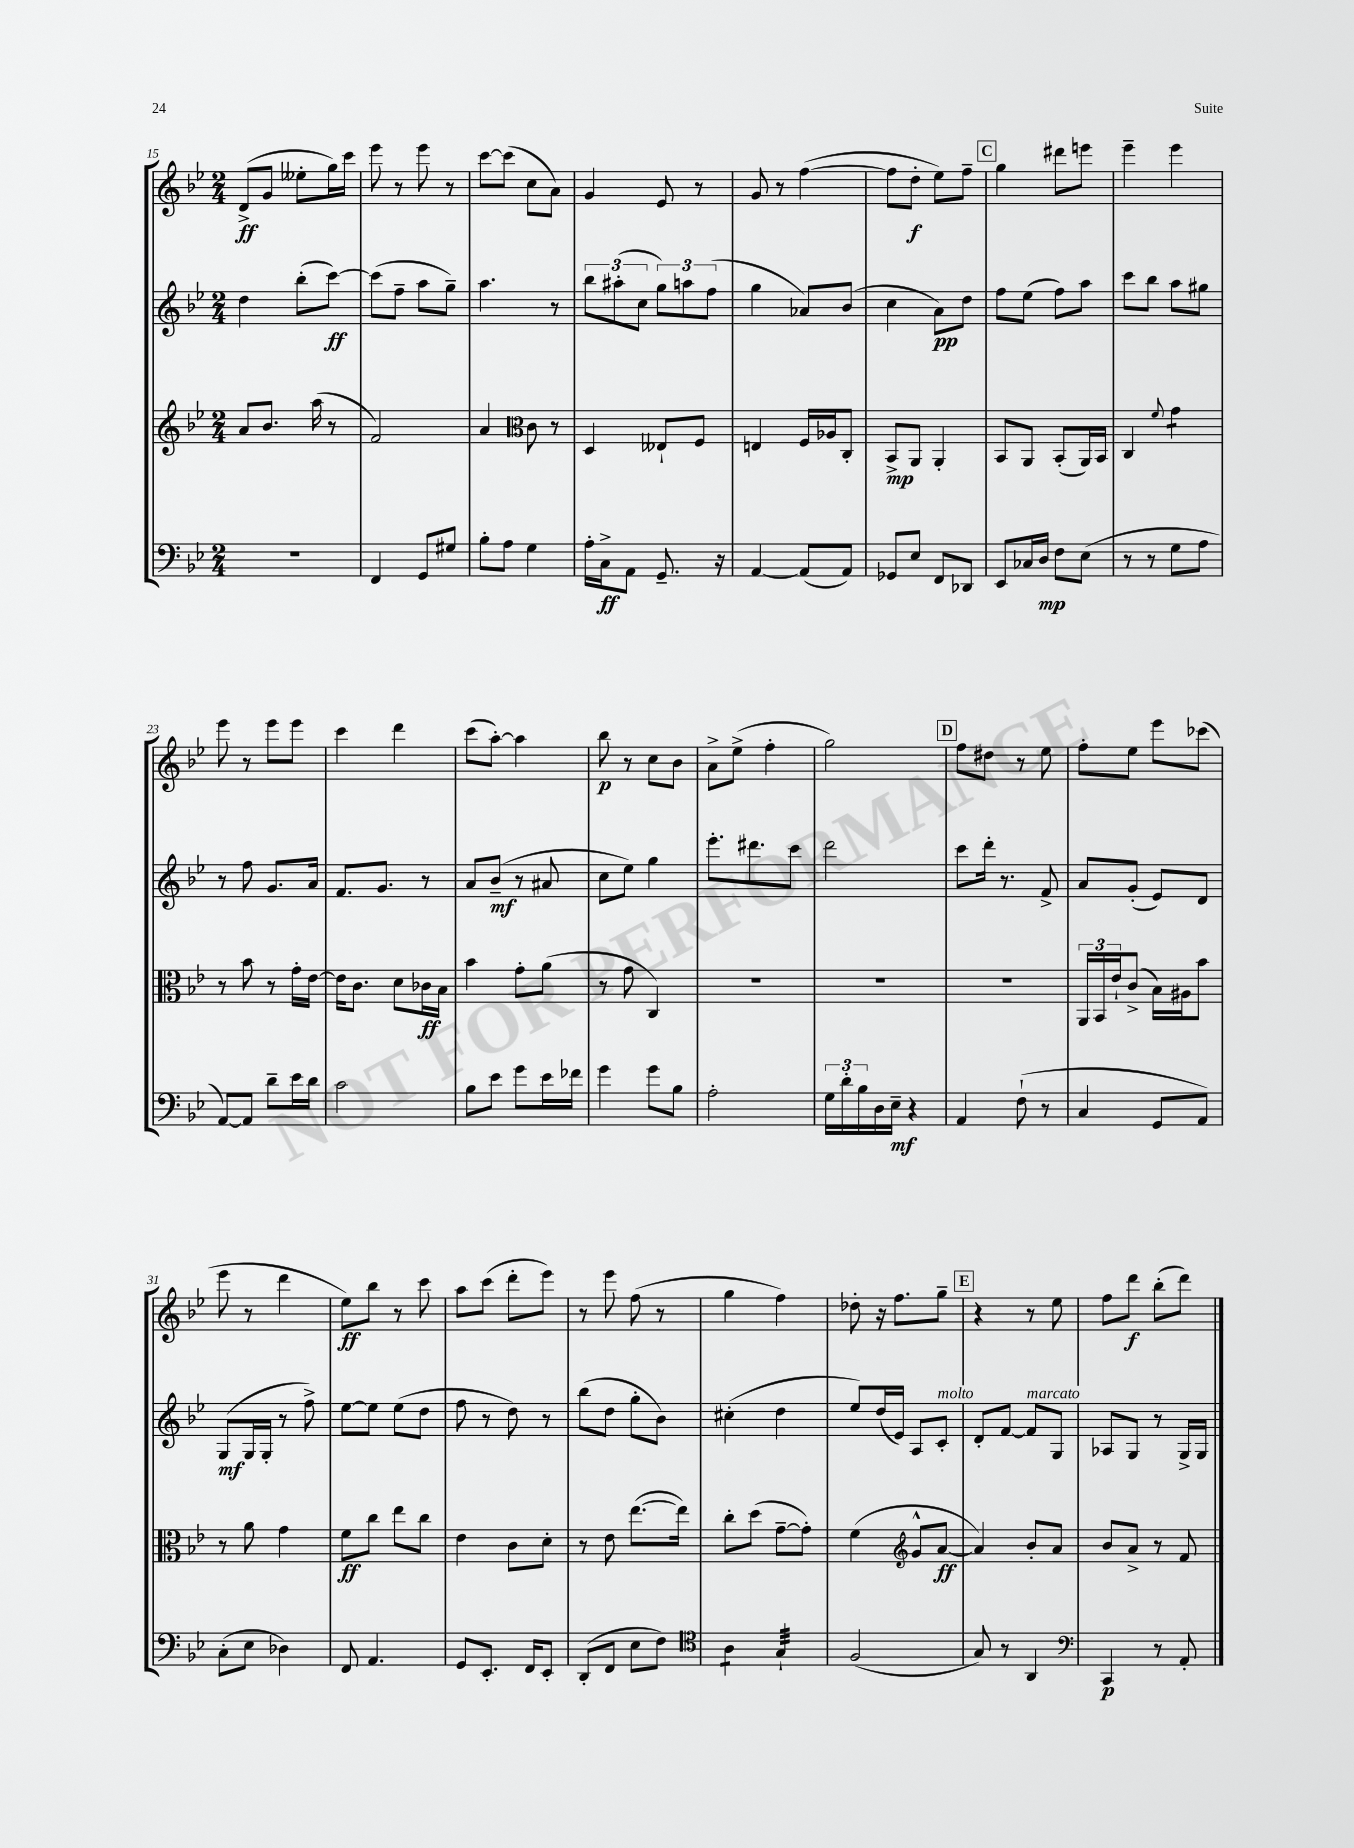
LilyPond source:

<<
\new StaffGroup <<
\new Staff = "s0" {
    \clef treble \key bes \major \numericTimeSignature \time 2/4
    d'8->\ff( g'8 eeses''8-. g''16) c'''16 |
    ees'''8 r8 ees'''8 r8 |
    c'''8~ c'''8( c''8 a'8) |
    g'4 ees'8 r8 |
    g'8 r8 f''4~( |
    f''8 d''8-.\f ees''8) f''8-- |
    \mark \markup { \box "C" } g''4 dis'''8 e'''8 |
    ees'''4-- ees'''4 |
    ees'''8 r8 ees'''8 ees'''8 |
    c'''4 d'''4 |
    c'''8( a''8~-.) a''4 |
    bes''8\p r8 c''8 bes'8 |
    a'8-> ees''8->( f''4-. |
    g''2) |
    \mark \markup { \box "D" } f''8 dis''8 r8 ees''8 |
    f''8-. ees''8 ees'''8 ces'''8( |
    ees'''8 r8 d'''4 |
    ees''8\ff) bes''8 r8 c'''8 |
    a''8 c'''8( d'''8-. ees'''8) |
    r8 ees'''8 f''8( r8 |
    g''4 f''4) |
    des''8-. r16 f''8. g''8-- |
    \mark \markup { \box "E" } r4 r8 ees''8 |
    f''8 d'''8\f bes''8-.( d'''8) \bar "|." |
}
\new Staff = "s1" {
    \clef treble \key bes \major \numericTimeSignature \time 2/4
    d''4 bes''8-.( c'''8~\ff) |
    c'''8( f''8-- a''8 g''8--) |
    a''4. r8 |
    \tuplet 3/2 { bes''8 ais''8-.( c''8 } \tuplet 3/2 { g''8) a''8 f''8( } |
    g''4 aes'8) bes'8( |
    c''4 a'8\pp) d''8 |
    \mark \markup { \box "C" } f''8 ees''8( f''8) a''8 |
    c'''8 bes''8 a''8 gis''8 |
    r8 f''8 g'8. a'16 |
    f'8. g'8. r8 |
    a'8 bes'8--\mf( r8 ais'8 |
    c''8 ees''8) g''4 |
    ees'''8.-. dis'''8. c'''8 |
    d'''2 |
    \mark \markup { \box "D" } c'''8 d'''16-. r8. f'8-> |
    a'8 g'8-.( ees'8) d'8 |
    g8\mf( g16 g16-. r8 f''8->) |
    ees''8~ ees''8 ees''8( d''8 |
    f''8 r8 d''8) r8 |
    bes''8( d''8 g''8-. bes'8) |
    cis''4-.( d''4 |
    ees''8) d''16( ees'16) a8 c'8-.^\markup { \italic "molto" } |
    \mark \markup { \box "E" } d'8-. f'8~ f'8^\markup { \italic "marcato" } g8 |
    aes8 g8 r8 g16-> g16 \bar "|." |
}
\new Staff = "s2" {
    \clef treble \key bes \major \numericTimeSignature \time 2/4
    a'8 bes'8. a''16( r8 |
    f'2) |
    a'4 \clef alto c'8 r8 |
    d4 eeses8-! f8 |
    e4 f16 aes16 c8-. |
    bes,8->\mp a,8 a,4-. |
    \mark \markup { \box "C" } bes,8 a,8 bes,8-.( a,16) bes,16 |
    c4 \appoggiatura { f'8 } g'4:8 |
    r8 bes'8 r8 g'16-. ees'16~ |
    ees'16 c'8. d'8 ces'16\ff bes16 |
    bes'4 g'8-. a'8( |
    r8 g'8 c4) |
    R2 |
    r2 |
    \mark \markup { \box "D" } R2 |
    \tuplet 3/2 { a,16 bes,16 ees'16-! } c'8->( bes16) ais16 bes'8 |
    r8 a'8 g'4 |
    f'8\ff c''8 ees''8 c''8 |
    ees'4 c'8 d'8-. |
    r8 ees'8 ees''8.~( ees''16) |
    c''8-. d''8( g'8~-- g'8-.) |
    f'4( \clef treble g'8-^ a'8~\ff |
    \mark \markup { \box "E" } a'4) bes'8-. a'8 |
    bes'8 a'8-> r8 f'8 \bar "|." |
}
\new Staff = "s3" {
    \clef bass \key bes \major \numericTimeSignature \time 2/4
    r2 |
    f,4 g,8 gis8 |
    bes8-. a8 g4 |
    a16-. c16->\ff a,8 g,8.-- r16 |
    a,4~ a,8( a,8) |
    ges,8 ees8 f,8 des,8 |
    \mark \markup { \box "C" } ees,8 ces16 d16\mp f8 ees8( |
    r8 r8 g8 a8 |
    a,8~) a,8 d'8-- ees'16 d'16 |
    c'2 |
    bes8 ees'8 g'8 ees'16 fes'16 |
    g'4 g'8 bes8 |
    a2-. |
    \tuplet 3/2 { g16 d'16-. bes16 } d16 ees16--\mf r4 |
    \mark \markup { \box "D" } a,4 f8-!( r8 |
    c4 g,8 a,8) |
    c8-.( ees8 des4) |
    f,8 a,4. |
    g,8 ees,8.-. f,16 ees,8-. |
    d,8-.( f,8 ees8 f8) |
    \clef tenor a4:8 g4:32-! |
    f2( |
    \mark \markup { \box "E" } g8) r8 a,4 |
    \clef bass c,4\p r8 a,8-. \bar "|." |
}
>>
>>
\layout { \context { \Score currentBarNumber = #15 } }
